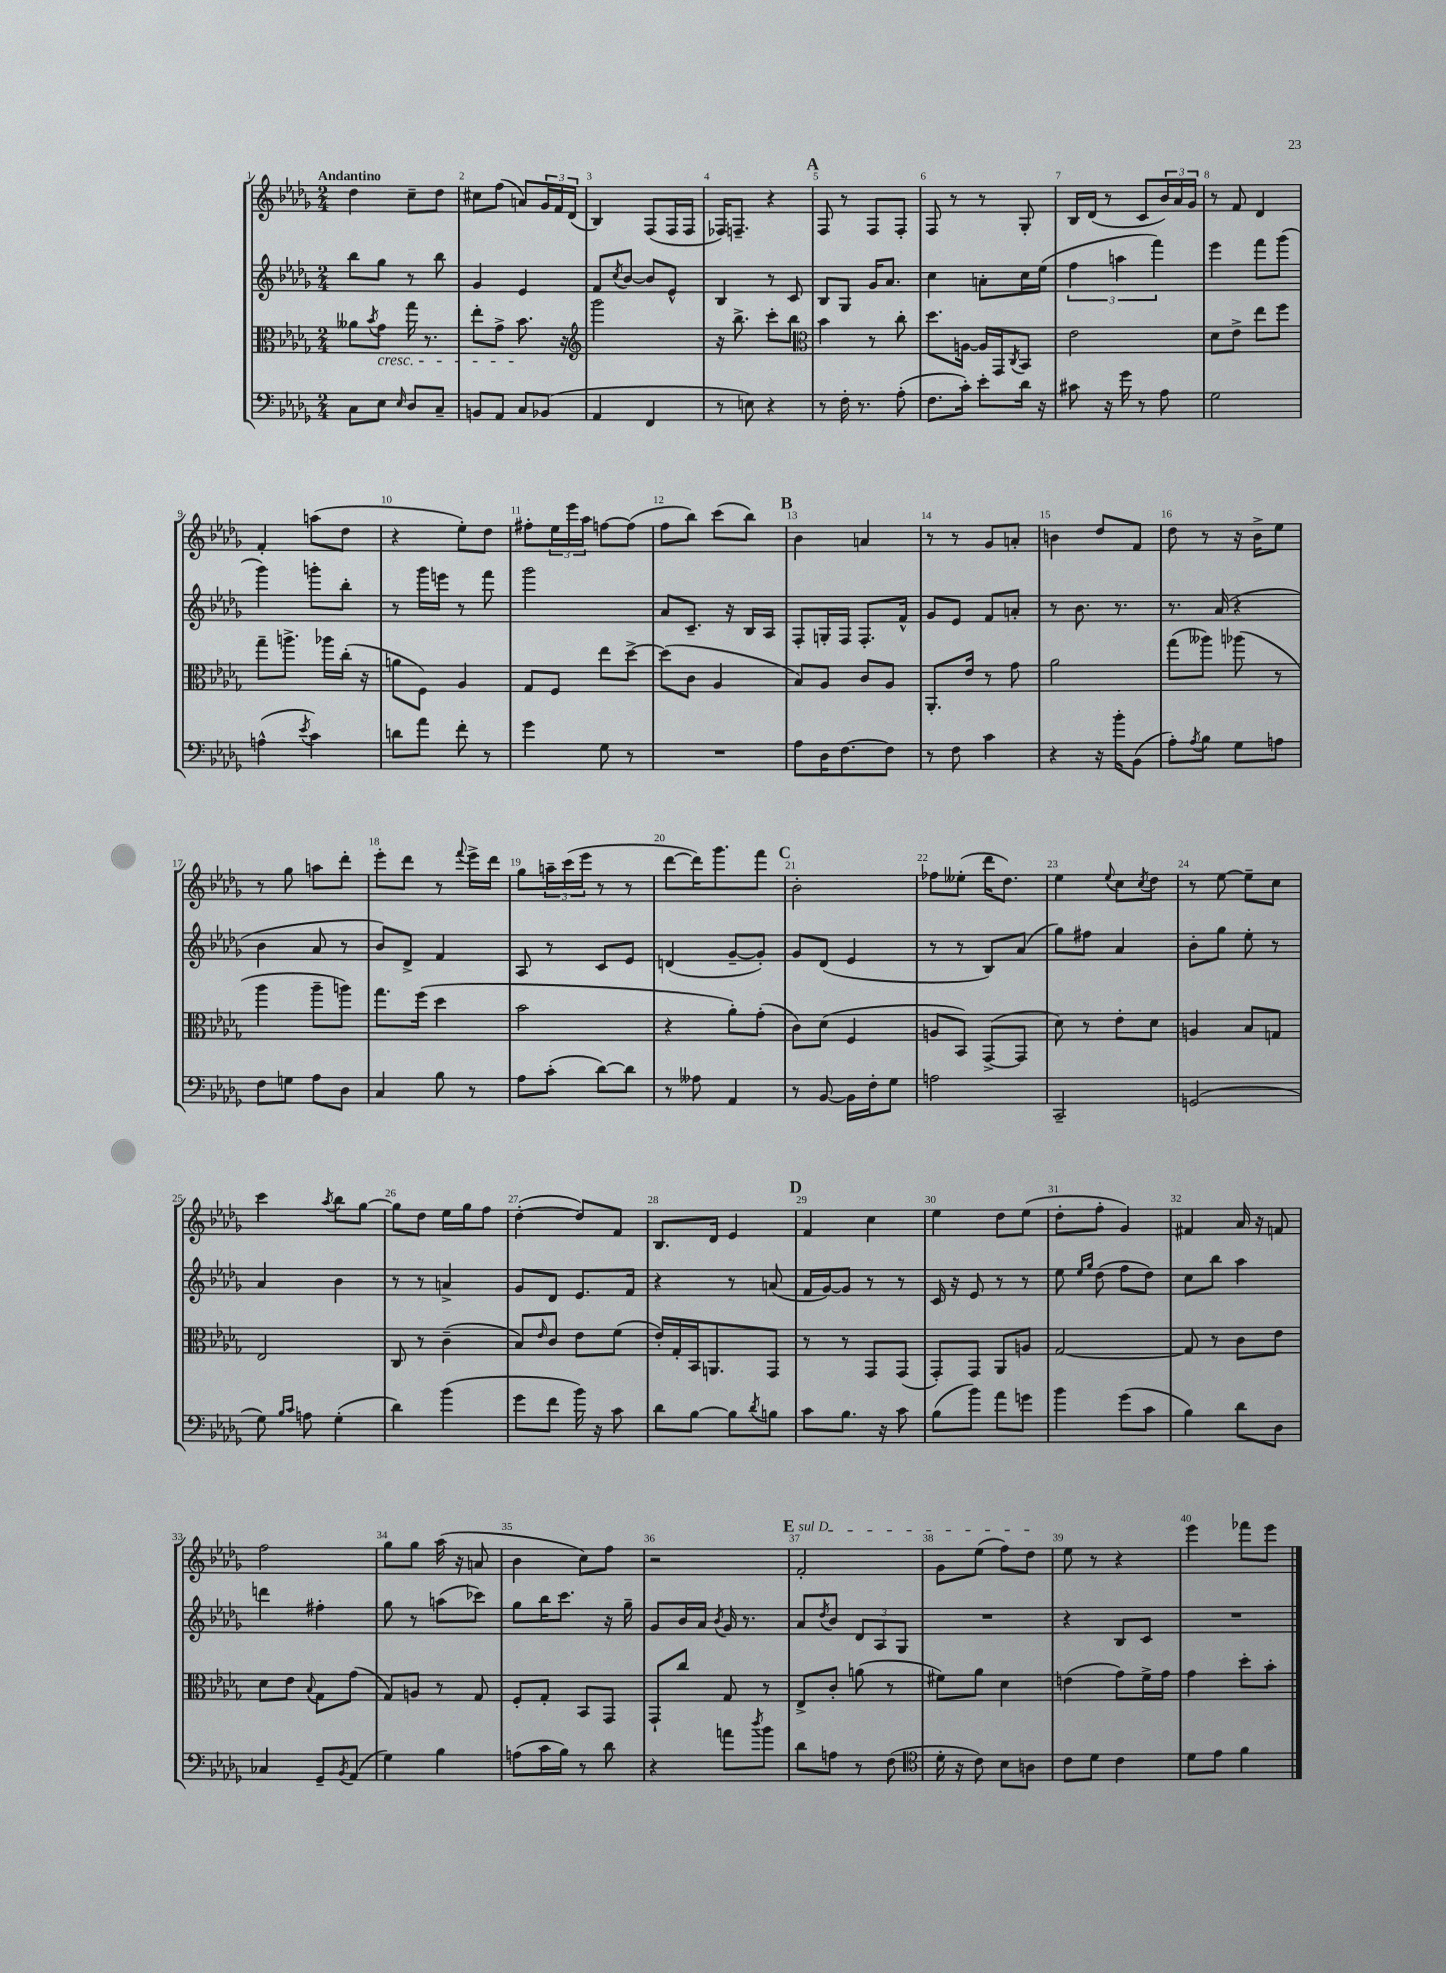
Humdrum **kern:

**kern	**kern	**kern	**kern
*staff4	*staff3	*staff2	*staff1
*clefF4	*clefC3	*clefG2	*clefG2
*k[b-e-a-d-g-]	*k[b-e-a-d-g-]	*k[b-e-a-d-g-]	*k[b-e-a-d-g-]
*M2/4	*M2/4	*M2/4	*M2/4
8C\L	8a--\L	8bb-\L	4dd-\
.	8qb-/	.	.
8E-\J	8g-\J	8gg-\J	.
16qqE-/	.	.	.
8D-/L	16gg-\	8r	8cc~\L
.	8.r	.	.
8C~/J	.	8bb-\	8dd-\J
=	=	=	=
8BB/L	8ee-'\L	4g-/	8cc#\L
8AA-/J	8g-^\J	.	(8ff\J
8C/L	8.b-\	4e-/	8a/L)
(8BB-/J	.	.	24g-/L
.	.	.	24f/
.	16r	.	.
.	.	.	(24d-/JJ
=	=	=	=
*	*clefG2	*	*
4AA-/	2ggg-\	8f/L	4B-/)
.	.	8qcc/	.
.	.	[8b-/J	.
4FF/	.	8b-/]L	(8F/L
.	.	8e-^^/J	16F/L
.	.	.	16F/JJ
=	=	=	=
8r	16r	4B-/	16F-/LK)
.	8.bb-^\	.	8.F~/J
8E\)	.	.	.
4r	8ccc'\L	8r	4r
.	8bb-\J	8c/	.
=	=	=	=
*	*clefC3	*	*
8r	4b-\	8B-/L	8F/
16F'\	.	8G-/J	8r
8.r	.	.	.
.	8r	16g-/LK	8F/L
.	.	8.a-/J	.
(8A-'\	8cc'\	.	8F'/J
=	=	=	=
8.F\L	8.dd-\L	4cc\	8F/
.	.	.	8r
16c'\Jk)	[16A\Jk	.	.
8e-'\L	16A/]LL	8a'\L	8r
.	16GG-/J	.	.
.	8qC/	.	.
16d-\Jk	8BB-/J	16cc\L	8G-'/
16r	.	(16ee-\JJ	.
=	=	=	=
8c#\	2e-\	6ff\	16B-/LL
.	.	.	(16d-/JJ
16r	.	.	8r
.	.	6aa\	.
16g-\	.	.	.
8r	.	.	8c/L
.	.	6fff\)	.
8A-\	.	.	24b-/L)
.	.	.	24a-/
.	.	.	24g-/JJ
=	=	=	=
2G-\	8d-\L	4eee-\	8r
.	8e-^\J	.	8f/
.	8ee-\L	8fff\L	4d-/
.	8ff\J	(8ggg-\J	.
=	=	=	=
(4A^^\	8gg-~\L	4ggg-\)	4f'/
.	8.aa^\J	.	.
8qe-/	.	.	.
4c\)	.	8ggg'\L	(8aa\L
.	16aa-\LL	.	.
.	(16cc'\JJ	8bb-'\J	8dd-\J
.	16r	.	.
=	=	=	=
8d\L	8a\L	8r	4r
8a-\J	8F\J)	16ggg-\LL	.
.	.	16eee\JJ	.
8f'\	4A-/	8r	8ee-'\L)
8r	.	8fff\	8dd-\J
=	=	=	=
4g-\	8G-/L	2ggg-\	8ff#'\L
.	8F/J	.	24ee-\L
.	.	.	24eee-\
.	.	.	24aa-\JJ
8G-\	8ee-\L	.	[8ff\L
8r	[8dd-^\J	.	(8ff\]J
=	=	=	=
2r	(8dd-\]L	8a-/L	8ff\L
.	8c\J	8.c~/J	8bb-\J)
.	4A-/	.	(8ccc\L
.	.	16r	.
.	.	16B-/LL	8bb-\J)
.	.	16A-/JJ	.
=	=	=	=
8A-\L	8B-/L)	8F'/L	4b-\
16D-\K	8A-/J	16G'/L	.
[8.F\	.	16F/JJ	.
.	8c/L	8.F'/L	4a/
8F\]J	8A-/J	.	.
.	.	16f^^/Jk	.
=	=	=	=
8r	8.AA-'/L	8g-/L	8r
8F\	.	8e-/J	8r
.	16e-/Jk	.	.
4c\	8r	8f/L	8g-/L
.	8g-\	8a'/J	8a'/J
=	=	=	=
4r	2a-\	8r	4b\
.	.	8.b-\	.
16r	.	.	8dd-/L
16b-'\LK	.	8.r	.
(8BB-\J	.	.	8f/J
=	=	=	=
8A-'\L)	(8gg-\L	8.r	8dd-\
8qA-/	.	.	.
8B-\J	8aa--\J)	.	8r
.	.	(16a-/	.
8G-\L	(8aa-\	4r	16r
.	.	.	16b-^\LK
8A\J	8r	.	8ee-\J
=	=	=	=
8F\L	4aa-\	4b-\	8r
8G\J	.	.	8gg-\
8A-\L	8aa-~\L	8a-/	8aa\L
8D-\J	8aa\J)	8r	8ddd-'\J
=	=	=	=
4C/	8.gg-\L	8b-/L)	8eee-'\L
.	.	8d-^/J	8ddd-\J
.	(16ff\Jk	.	.
8B-\	4dd-\	4f/	8r
.	.	.	8qqfff/
8r	.	.	16eee-^\LL
.	.	.	16ddd-\JJ
=	=	=	=
8A-\L	2b-\	8A-/	8gg-\L
(8c'\J	.	8r	24aa~\L
.	.	.	(24ccc\
.	.	.	24eee-\JJ
[8d-\L)	.	8c/L	8r
8d-\]J	.	8e-/J	8r
=	=	=	=
8r	4r	(4d/	[8ddd-\L
8A--\	.	.	16ddd-\]K)
.	.	.	8.ggg-\
4AA-/	8a-'\L)	[8g-~/L	.
.	(8g-'\J	8g-'/]J)	8fff\J
=	=	=	=
8r	8c\L)	8g-/L	2b-'\
[8BB-/	(8d-\J	(8d-/J	.
16BB-\]LL	4F/	4e-/	.
16F'\J	.	.	.
8G-\J	.	.	.
=	=	=	=
2A\	8A/L	8r	8ff-\L
.	8BB-/J)	8r	(8ee--'\J
.	([8GG-^/L	8B-/L)	16ddd-\LK
.	.	.	8.dd-\J)
.	8GG-/]J	(8a-/J	.
=	=	=	=
2CC~/	8d-\)	8gg-\L)	4ee-\
.	8r	8ff#\J	.
.	.	.	8qqee-/
.	8e-'\L	4a-/	8cc\L
.	.	.	8qcc/
.	8d-\J	.	8dd-\J
=	=	=	=
(2GG/	4A/	8b-'\L	8r
.	.	8gg-\J	[8ee-\
.	8B-/L	8ee-'\	8ee-~\]L
.	8G/J	8r	8cc\J
=	=	=	=
8G-\)	2E-/	4a-/	4ccc\
16qqB-/LL	.	.	.
16qqc/JJ	.	.	.
8A\	.	.	.
.	.	.	8qaa-/
(4G-'\	.	4b-\	8bb-\L
.	.	.	[8gg-\J
=	=	=	=
4d-\)	8C/	8r	8gg-\]L
.	8r	8r	8dd-\J
(4b-\	(4c~\	4a^/	16ee-\LL
.	.	.	16gg-\J
.	.	.	8ff\J
=	=	=	=
8g-\L	8B-/L)	8g-/L	([4dd-'\
.	16qqe-/	.	.
8f\J	8c/J	8d-/J	.
16b-\)	8e-\L	8.e-/L	8dd-/]L)
16r	.	.	.
8c\	(8f\J	.	8f/J
.	.	16f/Jk	.
=	=	=	=
8d-\L	16e-'/LL)	4r	8.B-/L
.	16G-'/	.	.
[8B-\J	16BB-/J	.	.
.	8.AA/	.	16d-/Jk
8B-\]L	.	8r	4e-/
8qd-/	.	.	.
8B\J	8GG-/J	(8a/	.
=	=	=	=
8c\L	8r	16f/LL	4f/
.	.	[16g-/J)	.
8.B-\J	8r	8g-/]J	.
.	8GG-/L	8r	4cc\
16r	.	.	.
8c\	(8GG-/J	8r	.
=	=	=	=
(8B-\L	8GG-'/L)	16c/	4ee-\
.	.	16r	.
8b-\J)	8GG-/J	8e-/	.
8a-\L	8AA-/L	8r	8dd-\L
8g\J	8A/J	8r	(8ee-\J
=	=	=	=
4b-\	[2G-/	8ee-\	8dd-'\L
.	.	16qqee-/LL	.
.	.	16qqgg-/JJ	.
.	.	(8dd-\	8ff'\J
(8g-\L	.	8ff\L	4g-/)
8c\J	.	8dd-\J)	.
=	=	=	=
4B-\)	8G-/]	8cc\L	4f#/
.	8r	8bb-\J	.
8d-\L	8c\L	4aa-\	16a-/
.	.	.	16r
8D-\J	8e-\J	.	8f/
=	=	=	=
4C-/	8d-\L	4ddd\	2ff\
.	8e-\J	.	.
.	8qqB-/	.	.
8GG-~/L	8G-\L	4ff#'\	.
8qBB-/	.	.	.
(8AA-/J	(8g-\J	.	.
=	=	=	=
4G-\)	8G-/L)	8gg-\	8gg-\L
.	8A/J	8r	8gg-\J
4B-\	8r	(8aa\L	(16aa-\
.	.	.	16r
.	8G-/	8ccc-\J)	8a/
=	=	=	=
(8A\L	8F'/L	8gg-\L	4b-\
16c\L	8G-'/J	16bb-\K	.
16B-\JJ)	.	8.ccc\J	.
8r	8BB-/L	.	8cc\L)
8d-\	8GG-/J	16r	8ff\J
.	.	16gg-~\	.
=	=	=	=
4r	8GG-`/L	8g-/L	2r
.	8cc/J	16b-/L	.
.	.	16a-/JJ	.
.	.	8qb-/	.
8a\L	8G-/	16g-/	.
.	.	8.r	.
8qdd-/	.	.	.
8b-\J	8r	.	.
=	=	=	=
8d-\L	8E-^/L	8a-/L	2f'/
.	.	8qdd-/	.
8A\J	8c'/J	8b-/J	.
8r	(8a\	12d-/L	.
.	.	12A-/	.
(8F\	8r	.	.
.	.	12G-/J	.
=	=	=	=
*clefC4	*	*	*
16d-'\	8f#\L)	2r	8g-\L
16r	.	.	.
8c\)	8a-\J	.	(8ee-\J
8B-\L	4d-\	.	8ff\L)
8A\J	.	.	8dd-\J
=	=	=	=
8c\L	(4e\	4r	8ee-\
8d-\J	.	.	8r
4c\	8g-\L)	8B-/L	4r
.	16f^\L	8c/J	.
.	16g-\JJ	.	.
=	=	=	=
8d-\L	4g-\	2r	4eee-\
8e-\J	.	.	.
4f\	8dd-'\L	.	8fff-\L
.	8b-'\J	.	8eee-\J
==	==	==	==
*-	*-	*-	*-
